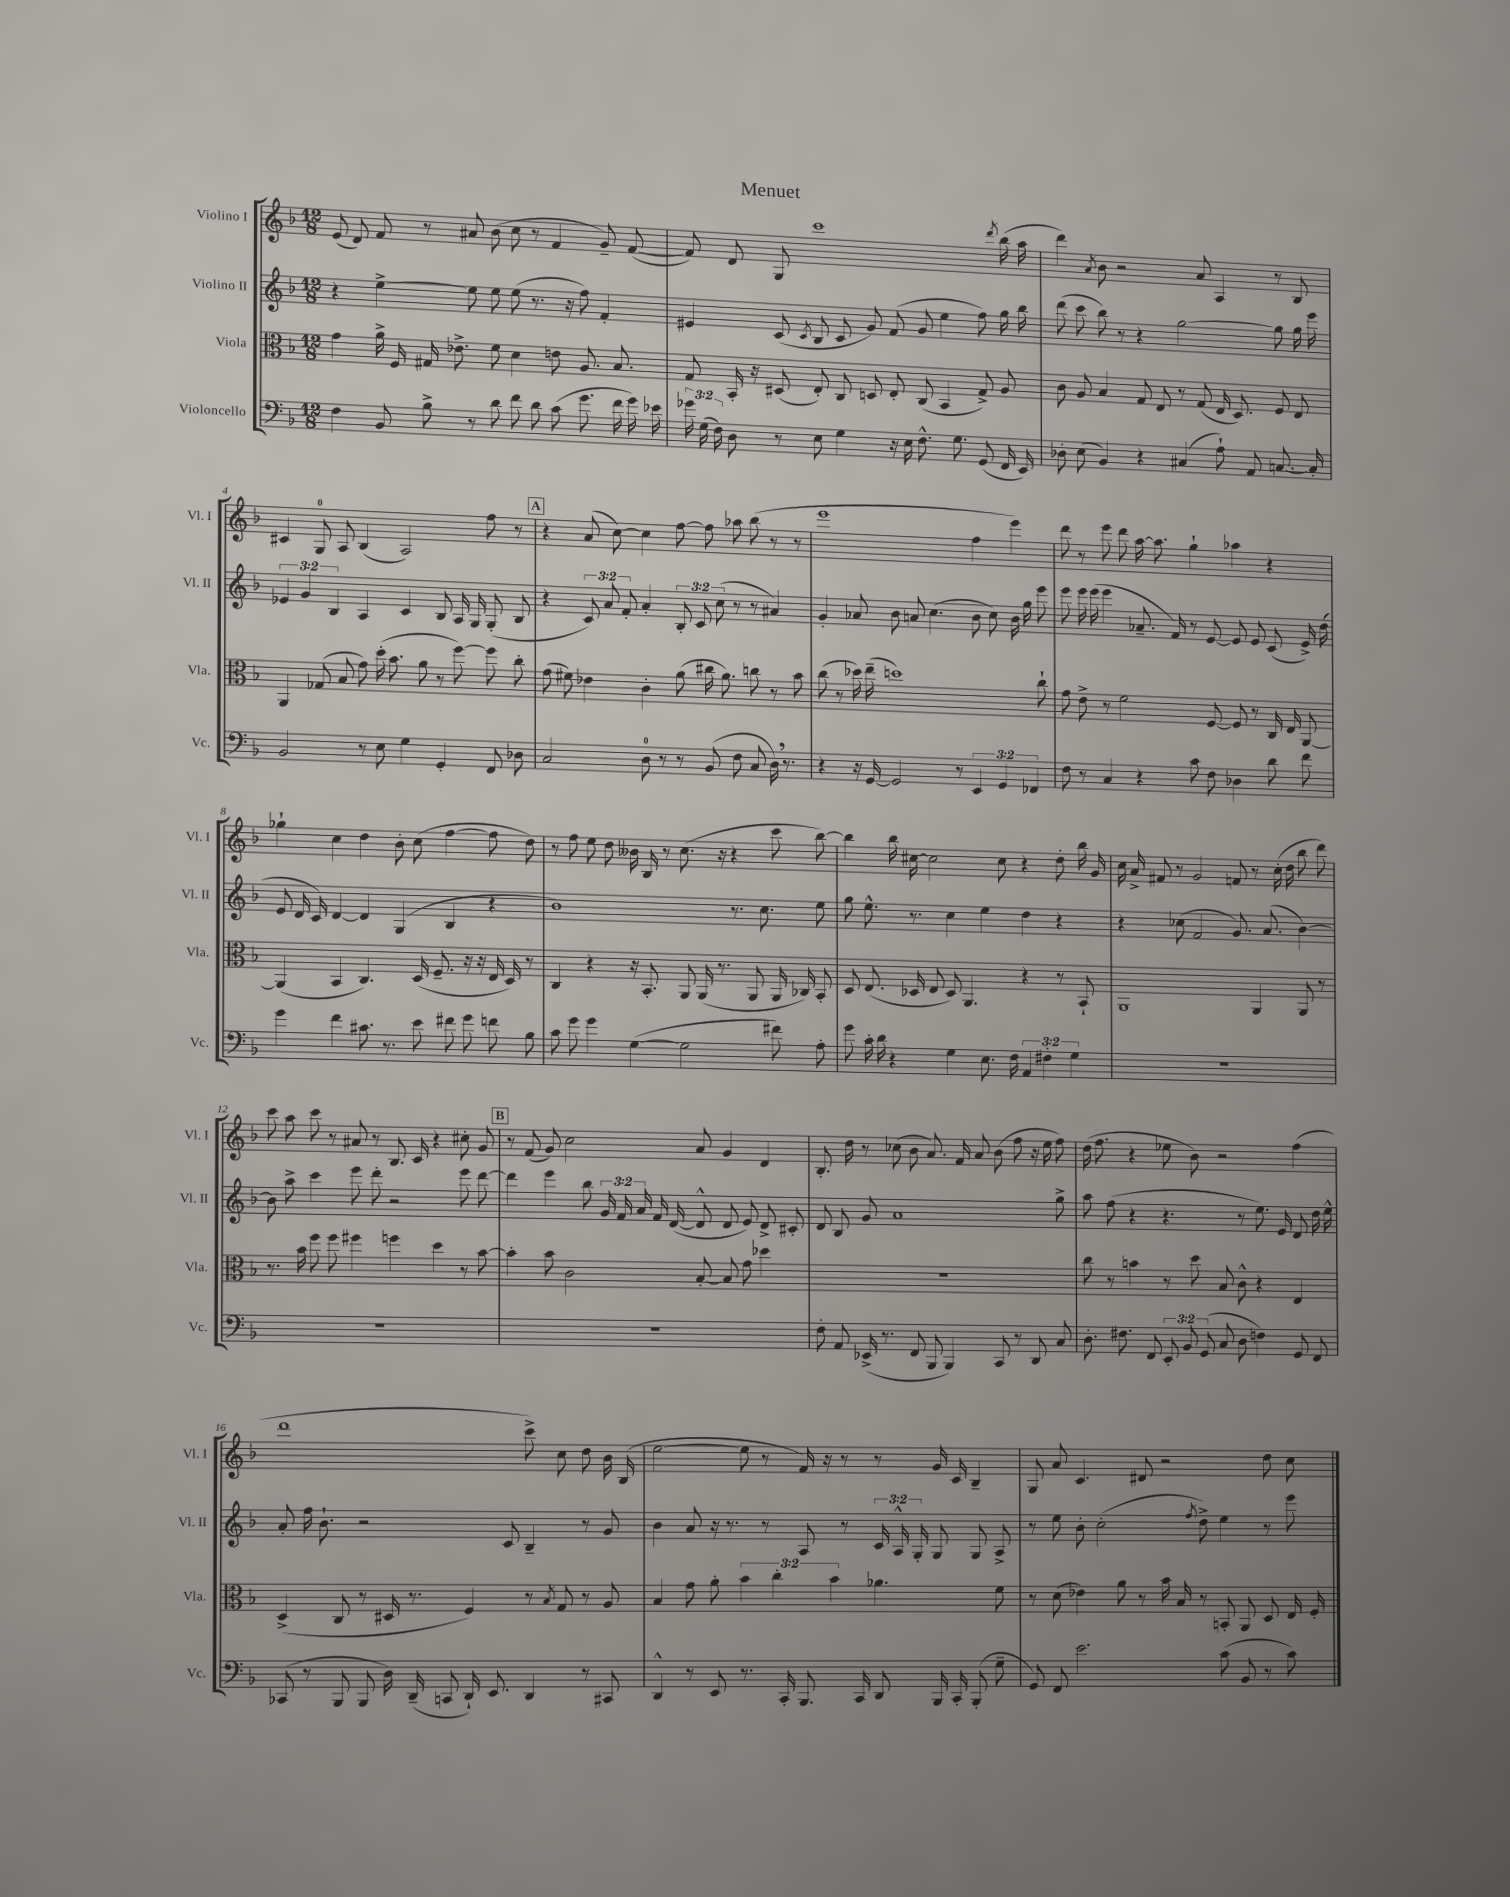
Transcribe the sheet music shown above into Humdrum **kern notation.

**kern	**kern	**kern	**kern
*part4	*part3	*part2	*part1
*staff4	*staff3	*staff2	*staff1
*I"Violoncello	*I"Viola	*I"Violino II	*I"Violino I
*I'Vc.	*I'Vla.	*I'Vl. II	*I'Vl. I
*clefF4	*clefC3	*clefG2	*clefG2
*k[b-]	*k[b-]	*k[b-]	*k[b-]
*M12/8	*M12/8	*M12/8	*M12/8
=1	=1	=1	=1
4F\	4g\	4r	(8e/
.	.	.	8d/)
8BB-/	16a^\	[4ee^\	8f/
.	16F/	.	.
8B-^\	16G#X/	.	8r
.	8.e-X^\	.	.
8r	.	8ee\]	8a#X/
8d\	8f\	8ee\	(8b-\
8f\	4d\	(8ee\	8cc\
8d\	.	8.r	8r
(8c\	8en\	.	4f/
.	.	16r	.
8.g\	8.A/	8ff\)	.
.	.	4f'/	8g~/)
16f\	8.B-/	.	.
16g\)	.	.	([8f/
16e-X\	.	.	.
=2	=2	=2	=2
24g-X\	8G/	4e#X/	8f/])
(24G\	.	.	.
24F\)	.	.	.
8D\	16BB-'/	.	8d/
.	16r	.	.
8r	(8D#X/	(8c/	8G/
.	.	8qc/	.
8E\	8E'/)	8B-/	1ccc
4G\	8C/	8c/	.
.	8Dn/	8g/)	.
16r	8E'/	(8f/	.
16E\	.	.	.
8.F^^\	(8C/	8g/	.
.	4BB-/	4ee\	.
8.G\	.	.	.
(8GG/	8G^/)	8ff\)	.
.	.	.	8qddd/
16FF/	8A/	16gg\	(16bb-\
16EE/)	.	16bb-\	16aa\
=3	=3	=3	=3
8D-X'\	8c\	(8ddd\	4ddd\)
(8E\	8A/	8ccc\	.
.	.	.	8qa/
4BB-/)	4B-/	8bb-\)	8b-\
.	.	8r	2r
4r	8G/	4r	.
.	8E/	.	.
(4C#X/	8r	[2gg\	.
.	(8G/	.	8a/
8A`\)	16E/	.	4A/
.	8.D/)	.	.
8AA/	.	.	.
[8.Cn/	8F/	8gg\]	8r
.	8E/	16gg\	8B-/
16C'/]	.	16eee\	.
!!LO:LB:g=z
=4	=4	=4	=4
2BB-/	4AA/	6e-X/	4c#X/
.	.	6g/	.
.	(8G-X/	.	8G/
.	.	6B-/	.
.	8B-/	.	8A/
8r	8g\)	4A/	(4B-/
8E\	(16dd'\	.	.
.	8.b-\	.	.
4G\	.	4c/	2A/)
.	8a\	.	.
4GG'/	8r	8B-/	.
.	[8ff\)	16A/	.
.	.	16G/	.
8FF/	8ff\]	(8G'/	8ff\
8D-X\	8cc'\	8B-/	8r
!!LO:REH:place=s1:t=A
=5	=5	=5	=5
2C/	(8g\	4r	4r
.	8f#X\)	.	.
.	4e-X\	12c/)	(8a/
.	.	12a/	.
.	.	.	[8cc\)
.	.	12f'/	.
8D\	4c'\	4a'/	4cc\]
8r	.	.	.
8r	(8a\	12B-'/	[8ff\
.	.	12c/	.
(8BB-/	16cc#X\	.	8ff\]
.	.	(12cc\	.
.	8.a\)	.	.
8F\	.	8r	8aa-X\
8C/	8ccn\	8r	(8bb-\
16D,\)	8r	4a#X/)	8r
8.r	.	.	.
.	8b-\	.	8r
=6	=6	=6	=6
4r	(8cc\	4g'/	1eee
.	8r	.	.
16r	16dd-X\)	8a-X/	.
[16GG/	(16ee~\	.	.
2GG/]	1ddn)	8b-\	.
.	.	8an/	.
.	.	(4.cc\	.
8r	.	.	.
6EE/	.	8b-\	4ff\
.	.	8cc\)	.
6GG/	.	.	.
.	.	16b-\	4eee\)
.	.	16gg\	.
6FF-X/	.	.	.
.	8cc`\	8eee\	.
=7	=7	=7	=7
8F\	8g\	8eee\	8ddd\
8r	8e^\	16eee\	8r
.	.	(16eee\	.
4C/	8r	4eee\	8eee\
.	2f\	.	8ddd\
4r	.	8.a-X~/	[16aa\
.	.	.	8.aa\]
.	.	16f/)	.
8c\	.	8r	4gg`\
8F\	[8F/	[8e/	.
4D-X\	8F/]	8e/]	4aa-X\
.	8r	8e/	.
8d\	16C/	(8c/	4r
.	16E/	.	.
8f\	[8AA/	16e^/)	.
.	.	(16dd\	.
!!LO:LB:g=z
=8	=8	=8	=8
4g\	(4AA/]	8e/	4gg-X`\
.	.	16d/	.
.	.	16c/)	.
4f\	4BB-/	[4d/	4cc\
8.c#X\	4.C/)	4d/]	4dd\
8.r	.	.	.
.	.	(4G/	8b-'\
8e\	(16D/	.	(8cc\
.	8.F~/	.	.
8f#X\	.	4B-/	[4ff\
8g\	16r	.	.
.	16r	.	.
8fn\	16E/	4r	8ff\]
.	16D/)	.	.
8B-\	8r	.	8dd\)
=9	=9	=9	=9
8c\	4C/	1b-)	8r
8g\	.	.	8ff\
4g\	4r	.	8ee\
.	.	.	8dd\
([4G\	16r	.	16b--X\
.	8.BB-'/	.	16B-/
.	.	.	8r
2G\]	8AA/	.	(8.cc\
.	(16AA/	.	.
.	8.r	.	16r
.	.	8.r	4r
.	8AA/	.	.
.	.	8.cc\	.
8f#X\)	16AA/	.	8ccc\
.	16C-X/)	.	.
8A'\	8BB-'/	8ee\	[8bb-\)
=10	=10	=10	=10
8g\	8D/	8gg\	4bb-\]
16c'\	(8.E/	8.ee^^\	.
16d\	.	.	.
4r	.	.	16bb-\
.	16D-X/	8.r	[16cc#X\
.	8E/	.	2cc#\]
4G\	8D-/)	4cc\	.
.	4.AA/	.	.
8.E\	.	4ee\	.
.	.	.	8cc#\
16F\	.	.	.
6AA/	4r	4dd\	4r
6F#X'\	.	.	.
.	8r	4r	8dd'\
6G\	.	.	.
.	8BB-`/	.	16bb-\
.	.	.	16g/
=11	=11	=11	=11
1.r	1AA	4r	16cc\
.	.	.	16a^/
.	.	.	8f#X/
.	.	(8cc-X\	8r
.	.	2f/	2g/
.	.	8.g/)	8fn/
.	4AA/	.	8r
.	.	(8.a/	.
.	.	.	(16cc'\
.	.	.	16dd\
.	8AA/	[4b-\)	8bb-\
.	8r	.	8ddd\)
!!LO:LB:g=z
=12	=12	=12	=12
1.r	8.r	8b-\]	8ccc\
.	.	8aa^\	8aa\
.	16b-\	.	.
.	8ff\	4ccc\	8ccc\
.	8ff\	.	8r
.	4ff#X\	8eee\	8a#X/
.	.	8ddd'\	8r
.	4ffn\	2r	8.B-/
.	.	.	16c/
.	4dd\	.	4r
.	8r	8eee\	8cc#X'\
.	[8b-\	[8ddd\	8g/
!!LO:REH:place=s1:t=B
=13	=13	=13	=13
1.r	4b-'\]	4ddd\]	8r
.	.	.	(8f/
.	8b-\	4eee\	8g/)
.	2c\	.	2cc\
.	.	8bb-\	.
.	.	24g/	.
.	.	24f/	.
.	.	24a/	.
.	.	16f/	.
.	.	([16d/	.
.	[8B-'/	8d^^/]	8a/
.	8B-/]	8d/	4g/
.	8g\	8e/)	.
.	4dd-X\	8d^/	4d/
.	.	8c#X'/	.
=14	=14	=14	=14
8F'\	1.r	8d/	8.B-'/
8AA/	.	8B-/	.
.	.	.	16dd\
(16EE-X^/	.	8g/	8r
8.r	.	.	.
.	.	1a	(8cc-X\
8FF/	.	.	8b-\
8BBB-/	.	.	8.a/)
4BBB-/)	.	.	.
.	.	.	16f/
.	.	.	8a/
8CC/	.	.	(8b-\
8r	.	.	8ff\
8DD/	.	.	16r
.	.	.	16ee\
8C/	.	8gg^\	8ff\)
=15	=15	=15	=15
8.D'\	8cc\	8aa\	(16dd\
.	.	.	8.ff\
.	8r	(8ff\	.
8.F#X\	.	.	.
.	4bn\	4r	4r
8FF/	.	.	.
12EE'/	8r	4.r	8ee-X\
12BB-/	.	.	.
.	8dd\	.	8b-\)
(12GG/	.	.	.
8C/	8B-/	.	2r
8D\	8c^^\	8r	.
4Fn\)	4r	8.ee\)	.
.	.	16e/	.
8GG/	4E/	8d/	(4ff\
8FF/	.	16dd\	.
.	.	16ee^^\	.
!!LO:LB:g=z
=16	=16	=16	=16
(8CC-X/	(4D^/	8a'/	1ddd
8r	.	16ff\	.
.	.	8.b-`\	.
8BBB-/	8C/	.	.
8BBB-/	8r	2r	.
16D\)	16D#X/	.	.
(16DD~/	8.r	.	.
8CCn/	.	.	.
16DD`/)	4F/)	.	.
8.EE/	.	.	.
.	.	8c/	.
4DD/	8r	4B-~/	8ccc^\)
.	8qB-/	.	.
.	8G/	.	8cc\
8r	8r	8r	8dd\
8CC#X/	8A/	8g/	16b-\
.	.	.	(16B-/
=17	=17	=17	=17
4DD^^/	4B-/	4b-\	[2ee\
8r	8g\	8a/	.
8EE/	8a'\	16r	.
.	.	8.r	.
8.r	6b-\	.	8ee\]
.	.	8r	8r
.	6cc'\	.	.
16CC'/	.	.	.
8.BBB-/	.	8A/	16f/)
.	.	.	16r
.	6b-\	.	.
.	.	8r	8r
16CC/	.	.	.
8DD/	4.a-X\	24c/	8r
.	.	24A^^/	.
.	.	24G'/	.
16BBB-/	.	8G/	16g/
16CC'/	.	.	16c/
(8BBB-'/	.	8G/	4B-~/
8G~\	8f\	8A^/	.
=18	=18	=18	=18
8GG/)	8r	8r	8G/
8FF/	(8d\	8ee\	8a/
2.e\	4e-X\)	8b-'\	4.c/
.	.	(2cc'\	.
.	8a\	.	.
.	8r	.	8d#X/
.	16b-\	.	2r
.	16B-/	.	.
.	.	8qff/	.
.	8r	8dd^\)	.
(8c\	8BBn'/	4ee\	.
8BB-/	8AA/	.	.
8r	8D/	8r	8dd\
8c\)	16E/	8eee\	8cc\
.	16F'/	.	.
==	==	==	==
*-	*-	*-	*-
